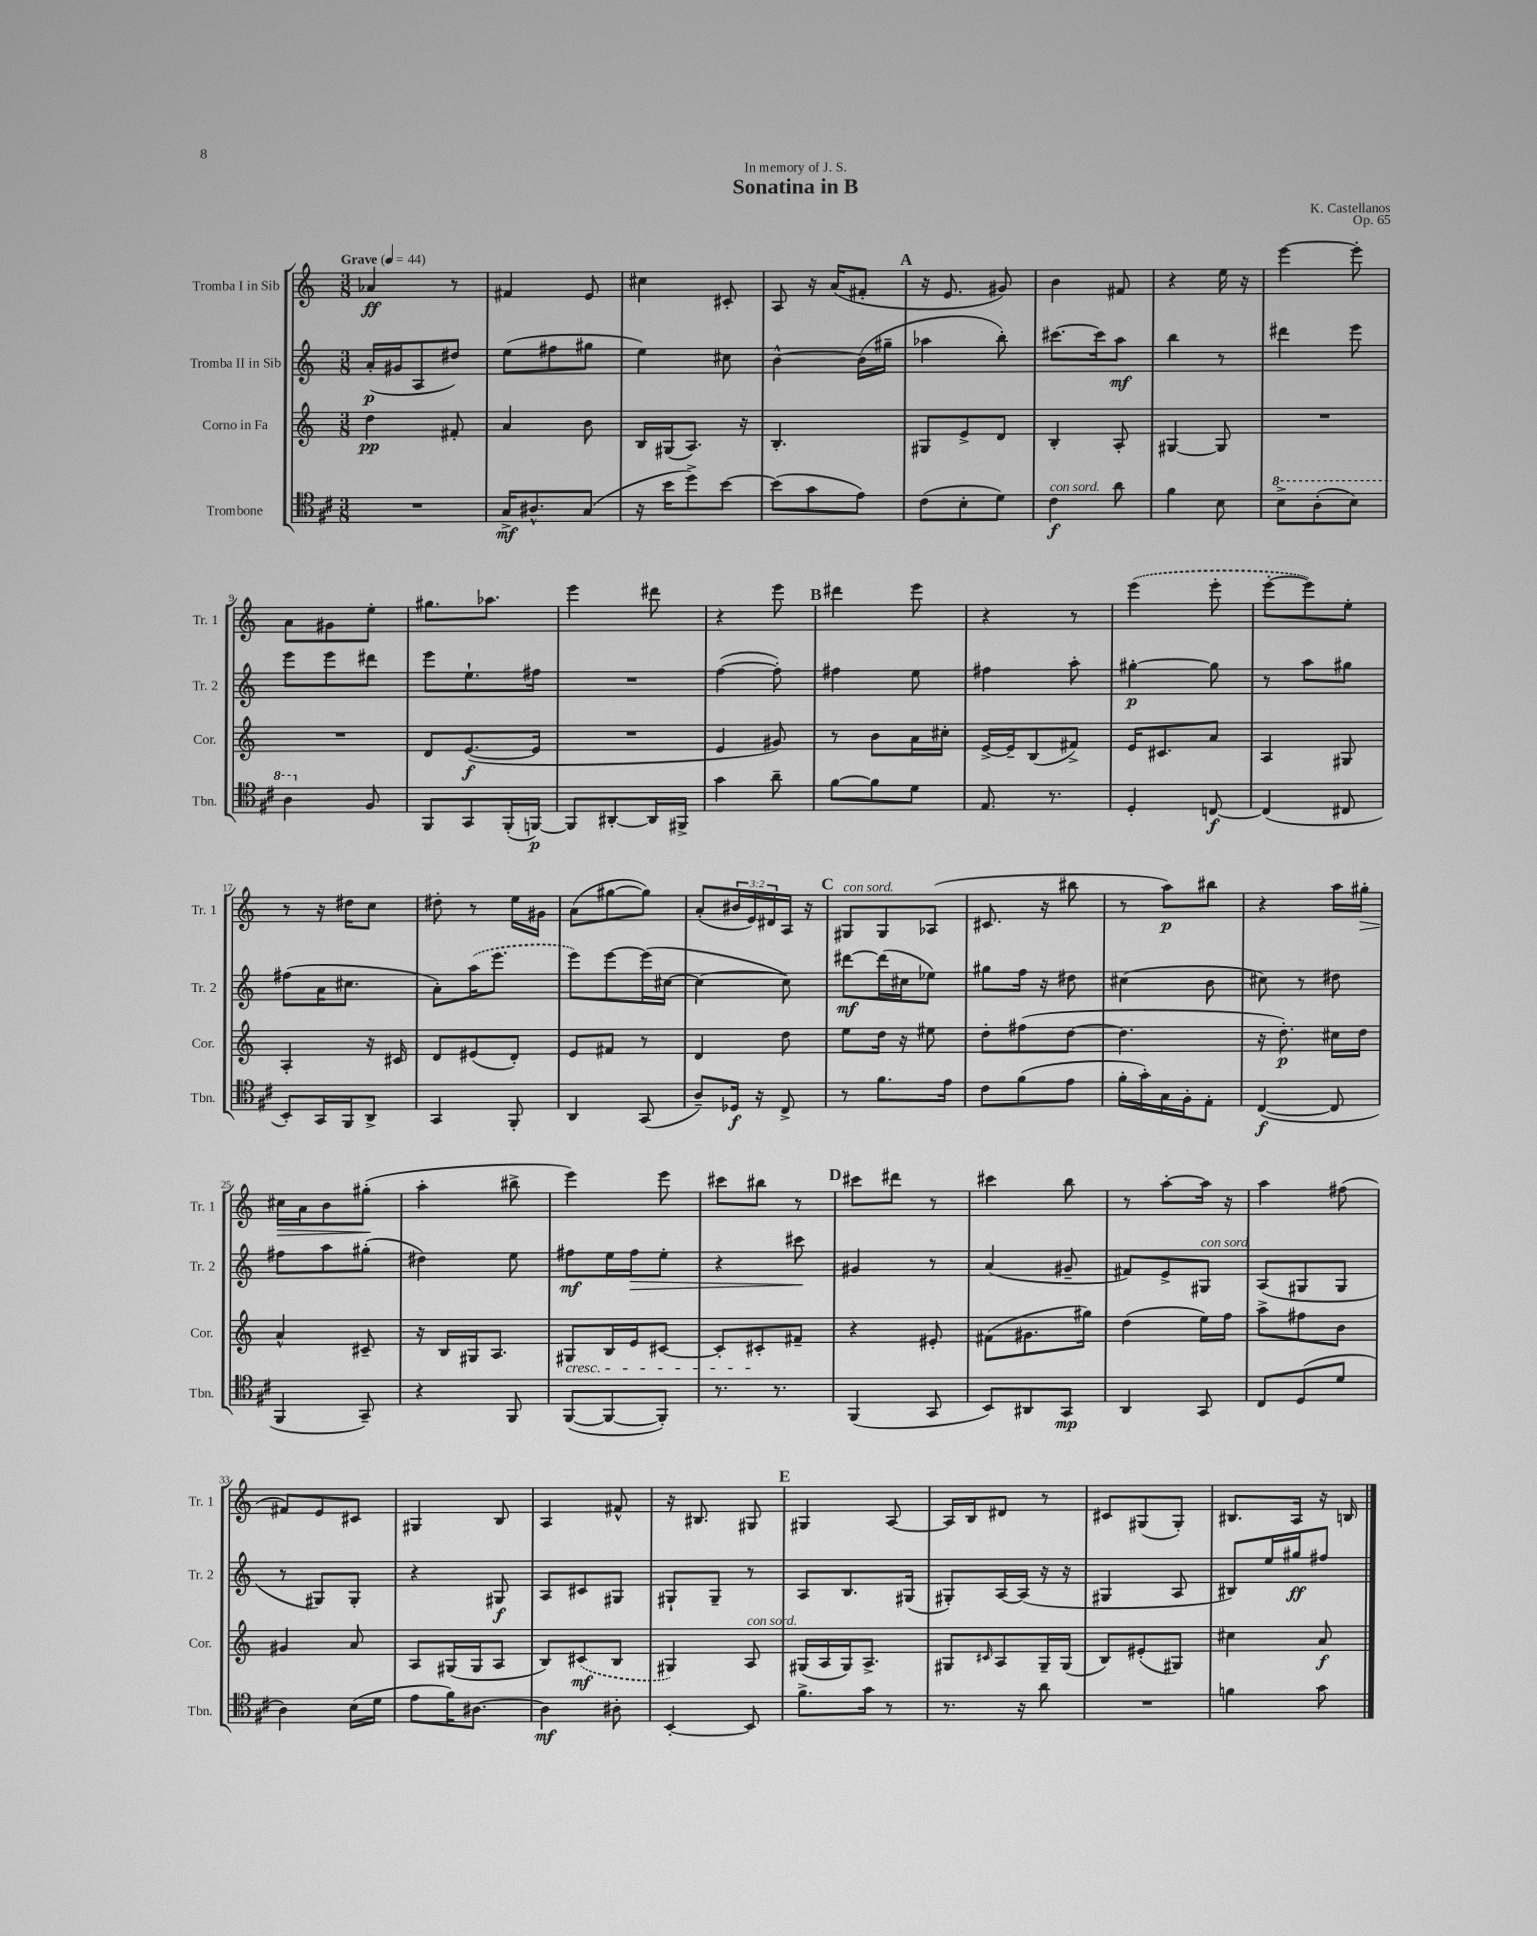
\header { title = "Sonatina in B" composer = "K. Castellanos" dedication = "In memory of J. S." opus = "Op. 65" }
<<
\new StaffGroup <<
\new Staff = "s0" \with { instrumentName = "Tromba I in Sib" shortInstrumentName = "Tr. 1" } {
    \clef treble \key c \major \numericTimeSignature \time 3/8 \override Staff.TupletNumber.text = #tuplet-number::calc-fraction-text \tempo "Grave" 4 = 44
    aes'4\ff r8 |
    fis'4 e'8 |
    cis''4 cis'8-. |
    a8 r16 a'16( fis'8-. |
    \mark \markup { \bold "A" } r16 e'8. gis'8) |
    b'4 fis'8 |
    r4 e''16 r16 |
    e'''4~ e'''8-. |
    a'8 gis'8 e''8-. |
    gis''8. aes''8. |
    e'''4 dis'''8 |
    r4 e'''8 |
    \mark \markup { \bold "B" } dis'''4 e'''8 |
    r4 r8 |
    \once \slurDashed e'''4( e'''8-. |
    e'''8~-. e'''8) e''8-. |
    r8 r16 dis''16 c''8 |
    dis''8-. r8 e''16 gis'16 |
    a'8( gis''8~ gis''8) |
    a'8-.( \tuplet 3/2 { bis'16 e'16) dis'16 } a16 r16 |
    \mark \markup { \bold "C" } gis8^\markup { \italic "con sord." } gis8 aes8( |
    cis'8. r16 bis''8 |
    r8 a''8\p) bis''8 |
    r4 a''16 gis''16-.\> |
    cis''16 a'16 b'8 gis''8-.\!( |
    a''4-. bis''8-> |
    e'''4) e'''8 |
    cis'''8 bis''8 r8 |
    \mark \markup { \bold "D" } cis'''8 dis'''8 r8 |
    cis'''4 b''8 |
    r8 a''8~-. a''16 r16 |
    a''4 fis''8( |
    fis'8) e'8 cis'8 |
    gis4 b8 |
    a4 fis'8-^ |
    r16 bis8. gis8 |
    \mark \markup { \bold "E" } gis4 a8~ |
    a16 b16 dis'8 r8 |
    cis'8 gis8( gis8-.) |
    bis8. a16 r16 b16 \bar "|." |
}
\new Staff = "s1" \with { instrumentName = "Tromba II in Sib" shortInstrumentName = "Tr. 2" } {
    \clef treble \key c \major \numericTimeSignature \time 3/8
    a'16-.\p( gis'16 a8 dis''8) |
    e''8( fis''8 gis''8 |
    e''4) cis''8 |
    b'4~-^ b'16( gis''16-- |
    \mark \markup { \bold "A" } aes''4 b''8-.) |
    cis'''8.~ cis'''16 a''8\mf |
    b''4 r8 |
    dis'''4 e'''8 |
    e'''8 e'''8 dis'''8 |
    e'''8 e''8.-! fis''16 |
    R4. |
    f''4~( f''8-.) |
    \mark \markup { \bold "B" } fis''4 e''8 |
    fis''4 a''8-. |
    gis''4~-.\p gis''8 |
    r8 a''8 gis''8 |
    fis''8( a'16 cis''8. |
    a'8-.) \once \slurDashed a''16( e'''8. |
    e'''8) e'''8~ e'''16( cis''16~ |
    cis''4~ cis''8) |
    \mark \markup { \bold "C" } dis'''8~\mf dis'''16( cis''16 ees''8) |
    gis''8 f''16 r16 dis''8 |
    cis''4( b'8 |
    cis''8) r8 dis''8 |
    fis''8 a''8 gis''8-.( |
    dis''4) e''8 |
    fis''8\mf e''16 fis''16\> e''8-. |
    r4 cis'''8\! |
    \mark \markup { \bold "D" } gis'4 r8 |
    a'4( gis'8-- |
    fis'8) e'8-> gis8^\markup { \italic "con sord." } |
    a8( gis8 gis8 |
    r8 gis8) gis8-. |
    r4 gis8\f |
    a8 cis'8 gis8 |
    gis8-! gis8-- r8 |
    \mark \markup { \bold "E" } a8 b8. gis16( |
    gis8-.) a16~ a16( r16 r16 |
    gis4 a8 |
    bis8) e''16 gis''16\ff fis''8 \bar "|." |
}
\new Staff = "s2" \with { instrumentName = "Corno in Fa" shortInstrumentName = "Cor." } {
    \clef treble \key c \major \numericTimeSignature \time 3/8
    d''4\pp fis'8-. |
    a'4 b'8 |
    b16 gis16( a8.) r16 |
    b4.-. |
    \mark \markup { \bold "A" } gis8 e'8-> d'8 |
    b4-. a8-. |
    gis4~ gis8 |
    R4. |
    R4. |
    d'8 e'8.~\f( e'16 |
    R4. |
    e'4 gis'8) |
    \mark \markup { \bold "B" } r8 b'8 a'16 cis''16-. |
    e'16~-> e'16-- b8( fis'8->) |
    e'16 cis'8. a'8 |
    a4 gis8 |
    a4-. r16 cis'16 |
    d'8 eis'8( d'8-.) |
    e'8 fis'8 r8 |
    d'4 d''8 |
    \mark \markup { \bold "C" } e''8 d''16 r16 eis''8 |
    d''8-. fis''8( d''8~ |
    d''4. |
    r16 d''8.-.\p) cis''16 d''16 |
    a'4-^ cis'8-- |
    r16 b16 gis16 a8. |
    gis8\cresc b16 e'16 cis'8~ |
    cis'8-. cis'8-.\! fis'8-- |
    \mark \markup { \bold "D" } r4 eis'8-. |
    fis'8( gis'8. gis''16) |
    d''4( e''16) f''16 |
    a''8-> fis''8 b'8 |
    gis'4 a'8 |
    a8 gis16( gis16 a8 |
    b8) \once \slurDashed cis'8\mf( b8 |
    gis4) a8^\markup { \italic "con sord." } |
    \mark \markup { \bold "E" } gis16( a16 gis16) a8.-> |
    gis8 \grace { cis'16 } a8 gis16-- gis16( |
    b8) eis'8-.( gis8) |
    cis''4 a'8\f \bar "|." |
}
\new Staff = "s3" \with { instrumentName = "Trombone" shortInstrumentName = "Tbn." } {
    \clef tenor \key d \major \numericTimeSignature \time 3/8
    R4. |
    g16->\mf ais8.-^ g8( |
    r16 b'16 d''8->) b'8~ |
    b'8( g'8 e'8) |
    \mark \markup { \bold "A" } cis'8( b8-. d'8) |
    cis'4\f^\markup { \italic "con sord." } a'8 |
    fis'4 b8 |
    \ottava #1 b'8-> a'8-.( b'8) |
    a'4 \ottava #0 fis8 |
    fis,8 g,8 fis,16-.( f,16~\p) |
    f,8 ais,8~-. ais,16 fis,16-> |
    g'4 a'8-- |
    \mark \markup { \bold "B" } fis'8~ fis'8 d'8 |
    e8. r8. |
    d4-. c8~\f |
    c4( cis8 |
    b,8-.) g,16 fis,16 a,8-> |
    g,4 fis,8-. |
    a,4 g,8( |
    a8--) des16\f r16 cis8-> |
    \mark \markup { \bold "C" } r8 fis'8. e'16 |
    cis'8 fis'8( e'8 |
    fis'16-. g'16-.) g16 fis16-. e8-. |
    cis4~\f( cis8 |
    fis,4 g,8--) |
    r4 fis,8 |
    fis,8~( fis,8~ fis,8-.) |
    r8. r8. |
    \mark \markup { \bold "D" } fis,4( g,8 |
    b,8) ais,8 g,8\mp |
    a,4 g,8 |
    cis8 d8( d'8 |
    a4) b16( d'16 |
    e'8 fis'16) ais8.~ |
    ais4\mf ais8-. |
    b,4~-. b,8 |
    \mark \markup { \bold "E" } fis'8.-> g'16 r8 |
    r8. r16 a'8 |
    R4. |
    f'4 g'8 \bar "|." |
}
>>
>>
